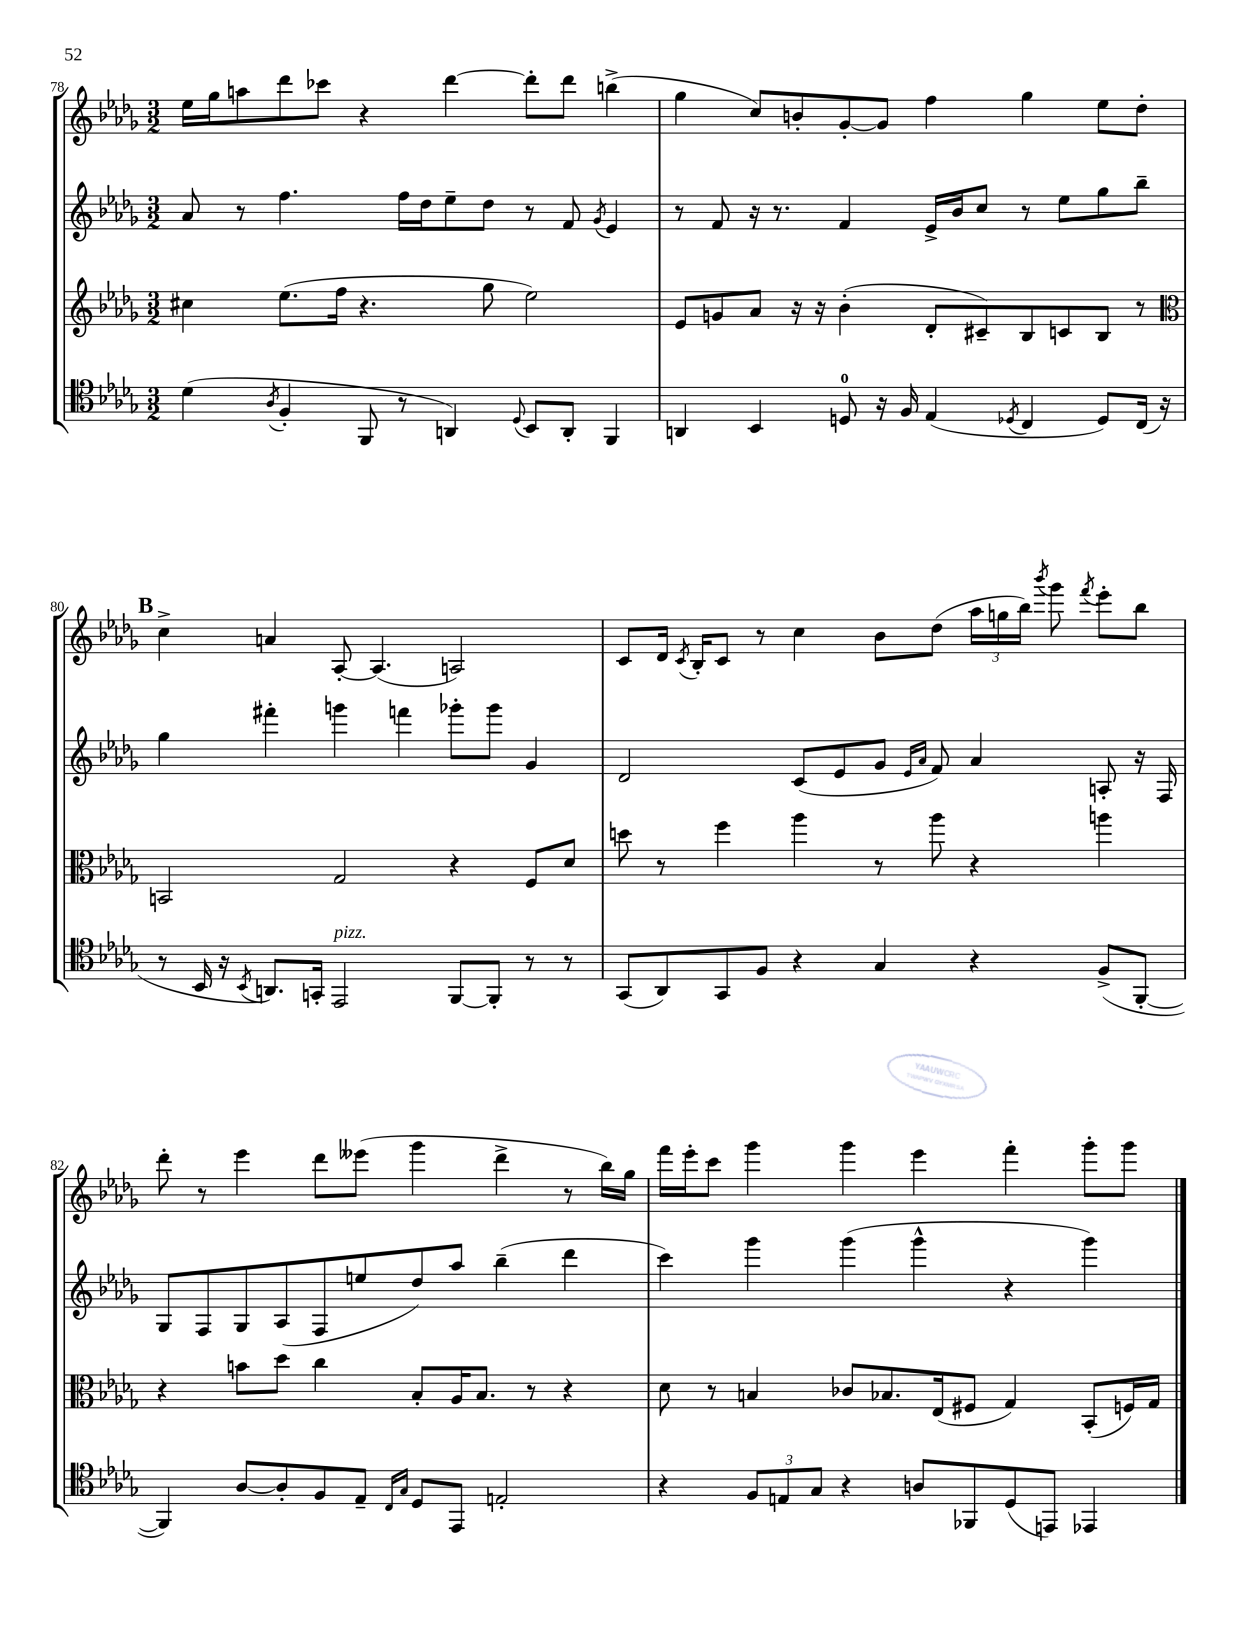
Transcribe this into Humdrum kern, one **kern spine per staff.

**kern	**kern	**kern	**kern
*staff4	*staff3	*staff2	*staff1
*clefC4	*clefG2	*clefG2	*clefG2
*k[b-e-a-d-g-]	*k[b-e-a-d-g-]	*k[b-e-a-d-g-]	*k[b-e-a-d-g-]
*M3/2	*M3/2	*M3/2	*M3/2
(4d-\	4cc#\	8a-/	16ee-\LL
.	.	.	16gg-\J
.	.	8r	8aa\
8qA-/	.	.	.
4F'/	(8.ee-\L	4.ff\	8ddd-\
.	.	.	8ccc-\J
.	16ff\Jk	.	.
8FF/	4.r	.	4r
8r	.	16ff\LL	.
.	.	16dd-\J	.
4AA/)	.	8ee-~\	[4ddd-\
.	8gg-\	8dd-\J	.
8qqD-/	.	.	.
8BB-/L	2ee-\)	8r	8ddd-'\]L
8AA'/J	.	8f/	8ddd-\J
.	.	8qg-/	.
4FF/	.	4e-/	(4bb^\
=	=	=	=
4AA/	8e-/L	8r	4gg-\
.	8g/	8f/	.
4BB-/	8a-/J	16r	8cc/L)
.	.	8.r	.
.	16r	.	8b'/
.	16r	.	.
8D/	(4b-'\	4f/	[8g-'/
16r	.	.	8g-/]J
16F/	.	.	.
(4E-/	8d-'/L	16e-^/LL	4ff\
.	.	16b-/J	.
.	8c#~/)	8cc/J	.
8qD-/	.	.	.
4C/	8B-/	8r	4gg-\
.	8c/	8ee-\L	.
8D-/L)	8B-/J	8gg-\	8ee-\L
(16C/Jk	8r	8bb-~\J	8dd-'\J
16r	.	.	.
=	=	=	=
*	*clefC3	*	*
8r	2BB/	4gg-\	4cc^\
16BB-/	.	.	.
16r	.	.	.
8qBB-/	.	.	.
8.AA/L)	.	4fff#'\	4a/
16GG'/Jk	.	.	.
2EE-/	2G-/	4ggg\	[8A-'/
.	.	.	(4.A-/]
.	.	4fff\	.
[8FF/L	4r	8ggg-'\L	2A/)
8FF'/]J	.	8ggg-\J	.
8r	8F/L	4g-/	.
8r	8d-/J	.	.
=	=	=	=
(8GG-/L	8dd\	2d-/	8c/L
8AA-/)	8r	.	16d-/Jk
.	.	.	8qc/
.	.	.	16B-'/LK
8GG-/	4ff\	.	8c/J
8F/J	.	.	8r
4r	4aa-\	(8c/L	4cc\
.	.	8e-/	.
4G-/	8r	8g-/J	8b-\L
.	.	16qqe-/LL	.
.	.	16qqa-/JJ	.
.	8aa-\	8f/)	(8dd-\J
4r	4r	4a-/	24aa-\LL
.	.	.	24gg\
.	.	.	24bb-\JJ)
.	.	.	8qbbb-/
.	.	.	8ggg-\
.	.	.	8qfff/
(8F^/L	4aa\	8A'/	8eee-'\L
[8FF'/J	.	16r	8bb-\J
.	.	16F/	.
=	=	=	=
4FF/])	4r	8G-/L	8ddd-'\
.	.	8F/	8r
[8A-/L	8b\L	8G-/	4eee-\
8A-'/]	8dd-\J	(8A-/	.
8F/	4cc\	8F/	8ddd-\L
8E-~/J	.	8ee/	(8eee--\J
16qqC/LL	.	.	.
16qqG-/JJ	.	.	.
8D-/L	8B-'/L	8dd-/)	4ggg-\
8EE-/J	16A-/K	8aa-/J	.
.	8.B-/J	.	.
2E'/	.	(4bb-~\	4ddd-^\
.	8r	.	.
.	4r	4ddd-\	8r
.	.	.	16bb-\LL)
.	.	.	16gg-\JJ
=	=	=	=
4r	8d-\	4ccc\)	16fff\LL
.	.	.	16eee-'\J
.	8r	.	8ccc\J
12F/L	4B/	4ggg-\	4ggg-\
12E/	.	.	.
12G-/J	.	.	.
4r	8c-/L	(4ggg-\	4ggg-\
.	8.B-/	.	.
8A/L	.	4ggg-^^\	4eee-\
.	(16E-/k	.	.
8FF-/	8F#/J	.	.
(8D-/	4G-/)	4r	4fff'\
8EE/J)	.	.	.
4EE-/	(8BB-'/L	4ggg-\)	8ggg-'\L
.	16F/L)	.	8ggg-\J
.	16G-/JJ	.	.
==	==	==	==
*-	*-	*-	*-
